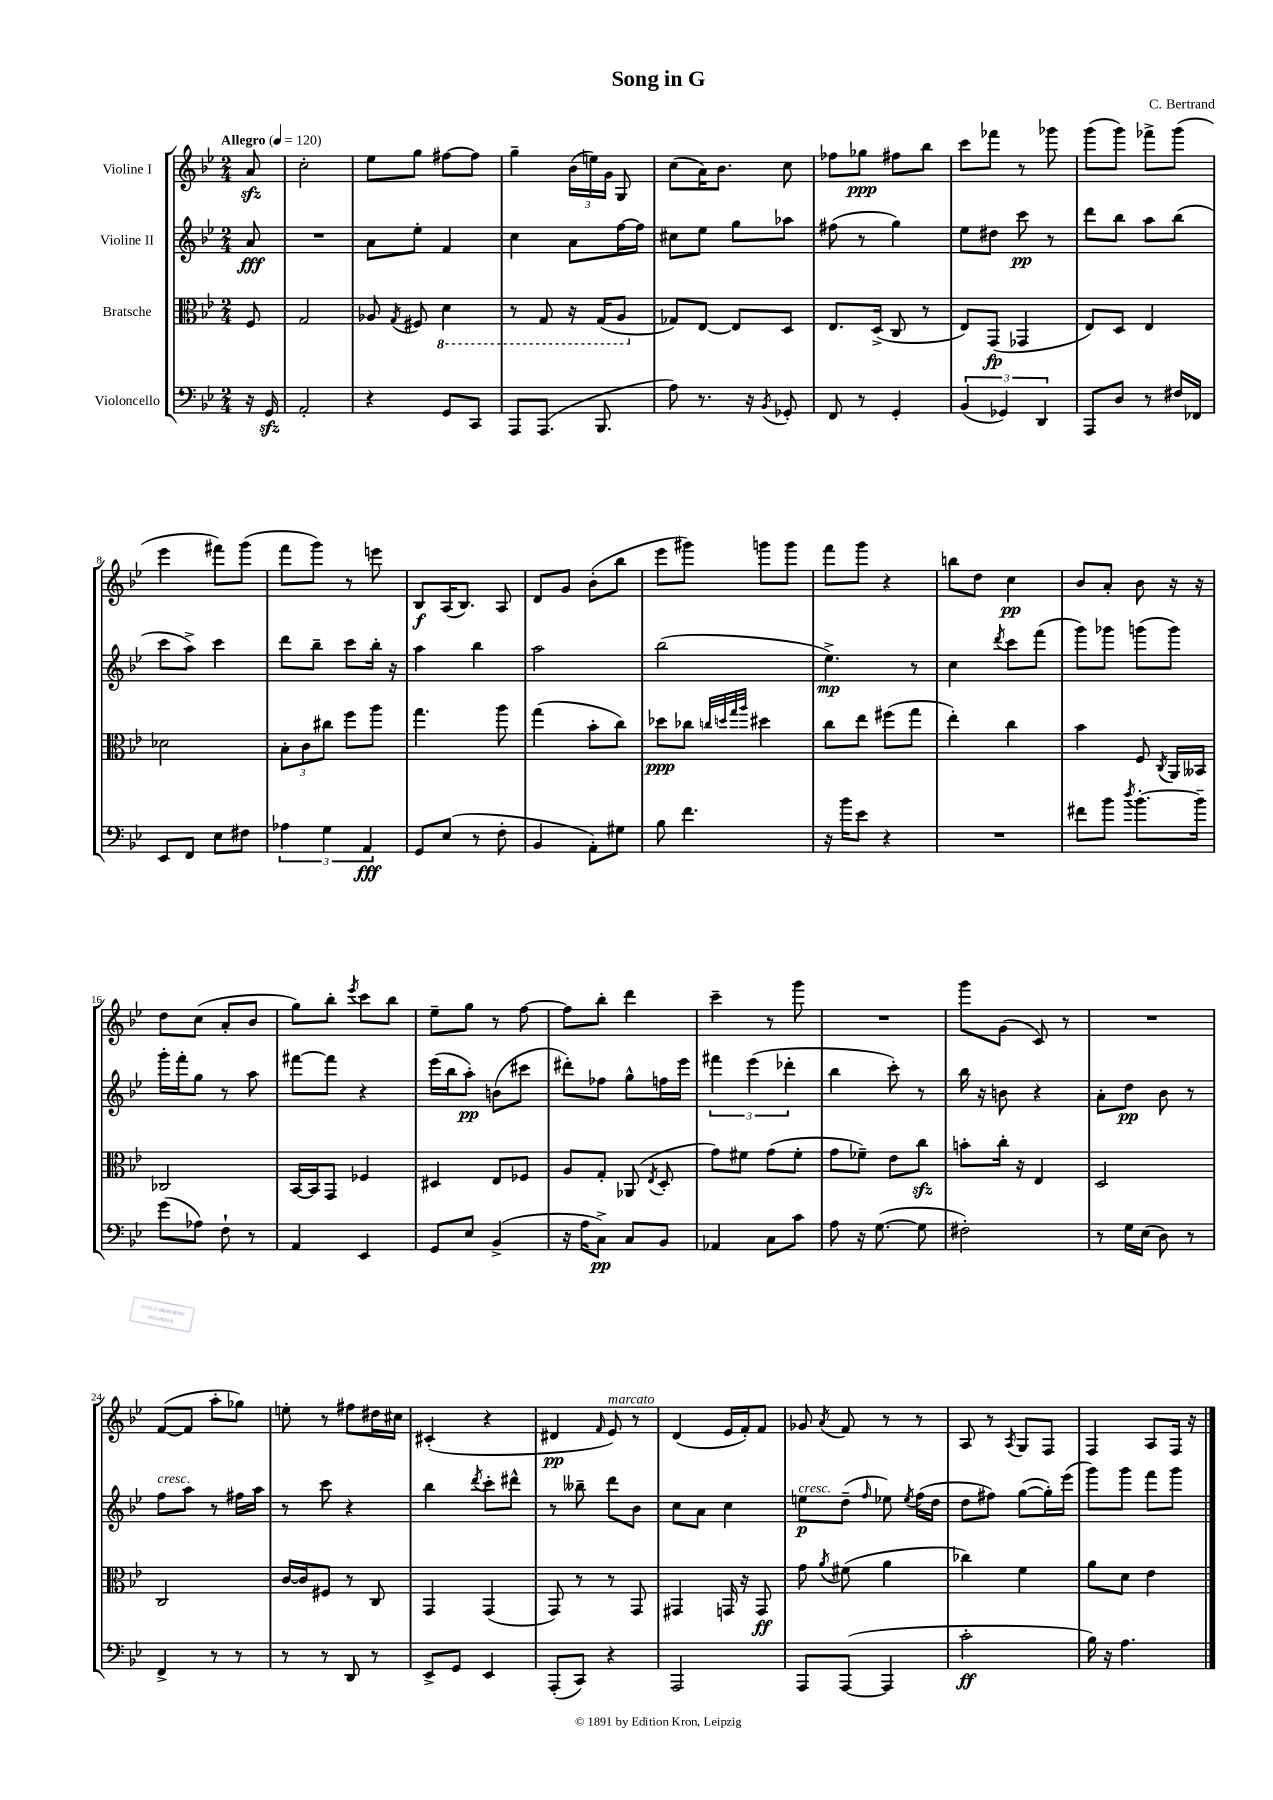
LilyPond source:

\header { title = "Song in G" composer = "C. Bertrand" }
<<
\new StaffGroup <<
\new Staff = "s0" \with { instrumentName = "Violine I" } {
    \clef treble \key bes \major \numericTimeSignature \time 2/4 \partial 8 \tempo "Allegro" 4 = 120
    \autoBeamOff a'8\sfz |
    c''2-. |
    ees''8[ g''8] fis''8[~ fis''8] |
    g''4-- \tuplet 3/2 { bes'16[( e''16) g'16] } g8 |
    c''8[( a'16) bes'8.] c''8 |
    fes''8[ ges''8]\ppp fis''8[ bes''8] |
    c'''8[ fes'''8] r8 ges'''8 |
    g'''8[( g'''8]) fes'''8[-> g'''8]( |
    ees'''4 fis'''8[) g'''8]( |
    f'''8[ g'''8]) r8 e'''8 |
    bes8[\f a16( bes8.]) a8 |
    d'8[ g'8] bes'8[-.( bes''8] |
    ees'''8[ gis'''8]) g'''8[ g'''8] |
    f'''8[ g'''8] r4 |
    b''8[ d''8] c''4\pp |
    bes'8[ a'8]-. bes'8 r16 r16 |
    d''8[ c''8]( a'8[-. bes'8] |
    g''8[) bes''8]-. \acciaccatura { ees'''8 } c'''8[ bes''8] |
    ees''8[-- g''8] r8 f''8~ |
    f''8[ bes''8]-. d'''4 |
    c'''4-- r8 g'''8 |
    R2 |
    g'''8[ g'8]( c'8) r8 |
    R2 |
    f'8[~( f'8] a''8[-. ges''8]) |
    e''8-. r8 fis''8[ dis''16 cis''16] |
    cis'4-.( r4 |
    dis'4\pp \grace { f'16 } ees'8^\markup { \italic "marcato" }) r8 |
    d'4( ees'16[ f'16-.) f'8] |
    ges'8 \acciaccatura { a'8 } f'8 r8 r8 |
    a8 r8 \acciaccatura { a8 } g8[ f8] |
    f4 a8[ f16] r16 \bar "|." |
}
\new Staff = "s1" \with { instrumentName = "Violine II" } {
    \clef treble \key bes \major \numericTimeSignature \time 2/4 \partial 8
    \autoBeamOff a'8\fff |
    R2 |
    a'8[ ees''8]-. f'4 |
    c''4 a'8[ f''16~ f''16] |
    cis''8[ ees''8] g''8[ aes''8] |
    fis''8( r8 g''4) |
    ees''8[ dis''8] c'''8\pp r8 |
    d'''8[ bes''8] a''8[ bes''8]( |
    c'''8[ a''8]->) c'''4 |
    d'''8[ bes''8]-- c'''8[ bes''16]-. r16 |
    a''4 bes''4 |
    a''2 |
    bes''2( |
    ees''4.->\mp) r8 |
    c''4 \acciaccatura { d'''8 } c'''8[ f'''8]( |
    g'''8[) ges'''8] g'''8[( g'''8]) |
    g'''16[-. f'''16-. g''8] r8 a''8 |
    fis'''8[~ fis'''8] r4 |
    ees'''16[( bes''16 a''8]-.\pp) b'8[( cis'''8] |
    dis'''8[-.) fes''8] g''8[-^ f''16 ees'''16] |
    \tuplet 3/2 { fis'''4 ees'''4( des'''4-. } |
    bes''4 c'''8-.) r8 |
    bes''16 r16 b'8 r4 |
    a'8[-. d''8]\pp bes'8 r8 |
    f''8[^\markup { \italic "cresc." } a''8] r8 fis''16[ a''16] |
    r8 c'''8 r4 |
    bes''4 \acciaccatura { d'''8 } c'''8[-. dis'''8]-^ |
    r8 beses''8-- d'''8[ bes'8] |
    c''8[ a'8] c''4 |
    e''8[\p^\markup { \italic "cresc." } d''8]--( \grace { f''16 } ees''8) \acciaccatura { ees''8 } f''16[( d''16] |
    d''8[ fis''8]) g''8[~( g''16-.) ees'''16]( |
    g'''8[) g'''8] f'''8[ g'''8] \bar "|." |
}
\new Staff = "s2" \with { instrumentName = "Bratsche" } {
    \clef alto \key bes \major \numericTimeSignature \time 2/4 \partial 8
    \autoBeamOff f8 |
    g2 |
    aes8 \acciaccatura { g8 } fis8 \ottava #-1 d4 |
    r8 g,8 r16 g,16[( a,8] \ottava #0 |
    ges8[) ees8]~ ees8[ d8] |
    ees8.[ d16]->( c8 r8 |
    ees8[) g,8]\fp( ges,4 |
    ees8[) d8] ees4 |
    des'2 |
    \tuplet 3/2 { bes8[-. c'8 cis''8] } f''8[ a''8] |
    g''4. a''8 |
    g''4( bes'8[-. c''8]) |
    des''8[\ppp ces''8] \grace { c''32[ d''32 g''32 a''32] } dis''4 |
    c''8[ ees''8] fis''8[( g''8] |
    ees''4-.) c''4 |
    bes'4 f8 \acciaccatura { c8 } a,16[ beses,16] |
    ces2 |
    bes,16[~ bes,16 g,8] fes4 |
    dis4 ees8[ fes8] |
    a8[ g8]-. aes,8( \acciaccatura { ees8 } d8-. |
    g'8[) fis'8] g'8[( fis'8]-. |
    g'8[ fes'8]--) ees'8[ c''8]\sfz |
    b'8[-. c''16]-. r16 ees4 |
    d2 |
    c2 |
    c'16[~ c'16 fis8] r8 c8 |
    g,4 g,4( |
    g,8) r8 r8 g,8 |
    gis,4 g,16 r16 g,8\ff |
    g'8 \acciaccatura { a'8 } fis'8( a'4 |
    ces''4) f'4 |
    a'8[ d'8] ees'4 \bar "|." |
}
\new Staff = "s3" \with { instrumentName = "Violoncello" } {
    \clef bass \key bes \major \numericTimeSignature \time 2/4 \partial 8
    \autoBeamOff r16 g,16\sfz |
    a,2-. |
    r4 g,8[ c,8] |
    a,,8[ a,,8.]( bes,,8. |
    a8) r8. r16 \acciaccatura { bes,8 } ges,8-. |
    f,8 r8 g,4-. |
    \tuplet 3/2 { bes,4( ges,4) d,4 } |
    a,,8[ d8] r8 fis16[ fes,16] |
    ees,8[ f,8] ees8[ fis8] |
    \tuplet 3/2 { aes4 g4 a,4\fff } |
    g,8[ ees8]( r8 f8-. |
    bes,4 a,8[-.) gis8] |
    bes8 f'4. |
    r16 bes'16[ ees'8] r4 |
    R2 |
    fis'8[ bes'8] \acciaccatura { d''8 } bes'8.[~-. bes'16]-- |
    g'8[( aes8]) f8-! r8 |
    a,4 ees,4 |
    g,8[ ees8] bes,4->( |
    r16 a16[ c8]->\pp) c8[ bes,8] |
    aes,4 c8[ c'8] |
    a8 r16 g8.~( g8 |
    fis2-.) |
    r8 g16[ ees16]( d8) r8 |
    f,4-> r8 r8 |
    r8 r8 d,8 r8 |
    ees,8[-> g,8] ees,4 |
    a,,8[-.( c,8]) r4 |
    a,,2 |
    a,,8[ a,,8]~( a,,4 |
    c'2-.\ff |
    bes16) r16 a4. \bar "|." |
}
>>
>>
